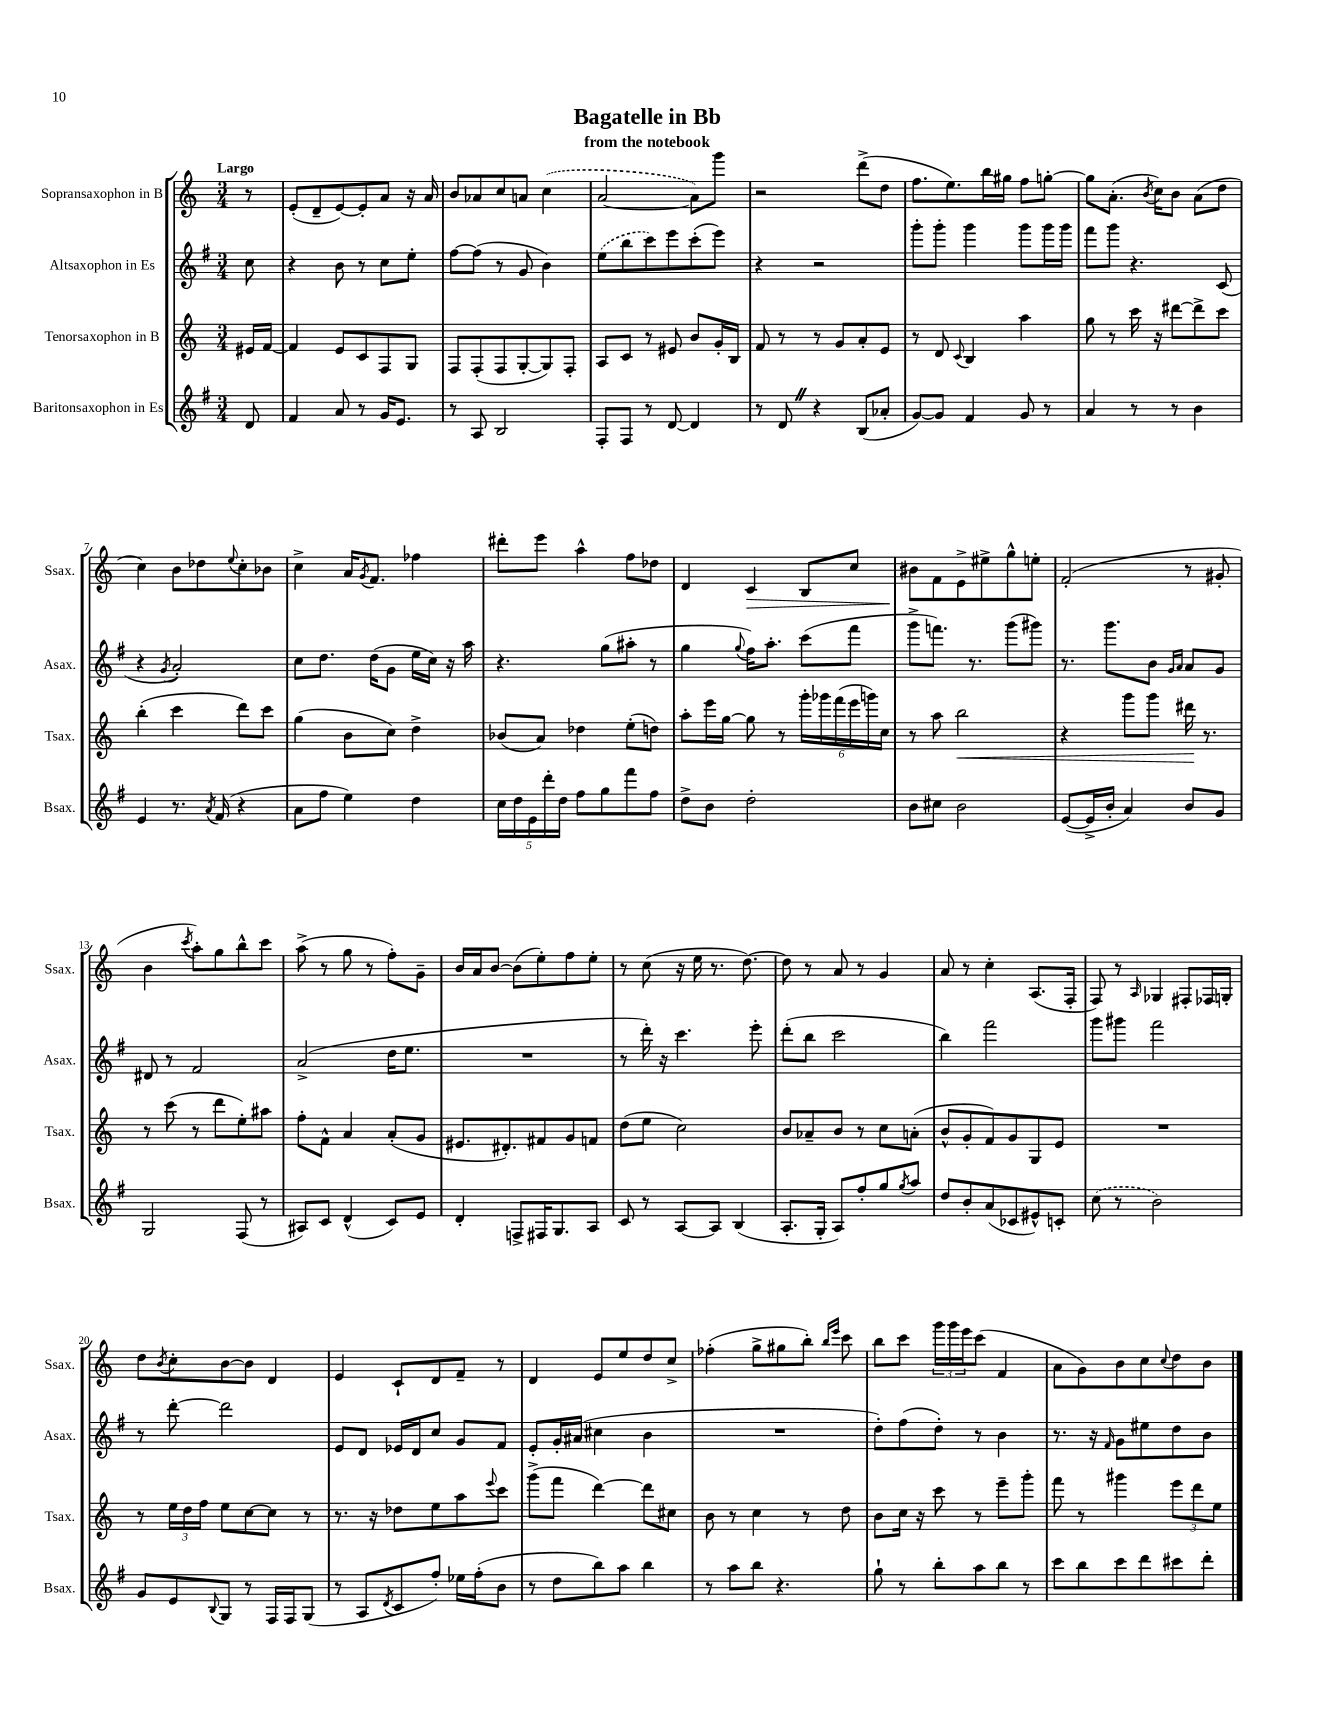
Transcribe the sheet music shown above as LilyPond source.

\header { title = "Bagatelle in Bb" subtitle = "from the notebook" }
<<
\new StaffGroup <<
\new Staff = "s0" \with { instrumentName = "Sopransaxophon in B" shortInstrumentName = "Ssax." } {
    \clef treble \key c \major \numericTimeSignature \time 3/4 \partial 8 \tempo "Largo"
    r8 |
    e'8-.( d'8-- e'8~) e'8-. a'8 r16 a'16 |
    b'8 aes'8 c''8 a'8 \once \slurDashed c''4( |
    a'2~ a'8) g'''8 |
    r2 d'''8->( d''8 |
    f''8. e''8.) b''16 gis''16 f''8 g''8~-. |
    g''8 a'8.-.( \acciaccatura { b'8 } c''16) b'8 a'8( d''8 |
    c''4) b'8 des''8 \appoggiatura { e''8 } c''8-. bes'8 |
    c''4-> a'16 \acciaccatura { g'8 } f'8. fes''4 |
    dis'''8-. e'''8 a''4-^ f''8 des''8 |
    d'4 c'4\> b8 c''8 |
    bis'8\! f'8 e'8-> eis''8-> g''8-^ e''8-. |
    f'2-.( r8 gis'8-. |
    b'4 \acciaccatura { c'''8 } a''8-.) g''8 b''8-^ c'''8 |
    a''8->( r8 g''8 r8 f''8-.) g'8-- |
    b'16 a'16 b'8~ b'8( e''8-.) f''8 e''8-. |
    r8 c''8( r16 e''16 r8. d''8.~) |
    d''8 r8 a'8 r8 g'4 |
    a'8 r8 c''4-. a8.( f16-. |
    f8) r8 \grace { a16 } ges4 fis8-. fes16 g16-. |
    d''8 \acciaccatura { b'8 } c''8-. b'8~ b'8 d'4 |
    e'4 c'8-! d'8 f'8-- r8 |
    d'4 e'8 e''8 d''8 c''8-> |
    fes''4-.( g''8-> gis''8 b''8-.) \grace { b''16 e'''16 } c'''8 |
    b''8 c'''8 \tuplet 3/2 { g'''16 g'''16 e'''16 } c'''8( f'4 |
    a'8 g'8) b'8 c''8 \appoggiatura { c''8 } d''8 b'8 \bar "|." |
}
\new Staff = "s1" \with { instrumentName = "Altsaxophon in Es" shortInstrumentName = "Asax." } {
    \clef treble \key g \major \numericTimeSignature \time 3/4 \partial 8
    c''8 |
    r4 b'8 r8 c''8 e''8-. |
    fis''8~ fis''8( r8 g'8 b'4) |
    \once \slurDashed e''8( b''8 c'''8) e'''8 c'''8-.( e'''8) |
    r4 r2 |
    g'''8-. g'''8-. g'''4 g'''8 g'''16 g'''16 |
    fis'''8 g'''8 r4. c'8( |
    r4 \acciaccatura { g'8 } a'2-.) |
    c''8 d''8. d''16( g'8 e''16 c''16) r16 a''16 |
    r4. g''8( ais''8-. r8 |
    g''4 \appoggiatura { g''8 } fis''16) a''8.-. c'''8( fis'''8 |
    g'''8-> f'''8.) r8. g'''8( gis'''8) |
    r8. g'''8. b'8 \grace { g'16 a'16 } a'8 g'8 |
    dis'8 r8 fis'2 |
    a'2->( d''16 e''8. |
    R2. |
    r8 d'''16-.) r16 c'''4. e'''8-. |
    d'''8-.( b''8 c'''2 |
    b''4) fis'''2 |
    g'''8 gis'''8 fis'''2 |
    r8 d'''8~-. d'''2 |
    e'8 d'8 ees'16 d'16 c''8 g'8 fis'8 |
    e'8-. g'16-. ais'16( cis''4 b'4 |
    R2. |
    d''8-.) fis''8( d''8-.) r8 b'4 |
    r8. r16 \grace { fis'16 } g'8 eis''8 d''8 b'8 \bar "|." |
}
\new Staff = "s2" \with { instrumentName = "Tenorsaxophon in B" shortInstrumentName = "Tsax." } {
    \clef treble \key c \major \numericTimeSignature \time 3/4 \partial 8
    eis'16 f'16~ |
    f'4 e'8 c'8 f8 g8 |
    f8 f8-.( f8 g8~-. g8) f8-. |
    a8 c'8 r8 eis'8 b'8 g'16-. b16 |
    f'8 r8 r8 g'8 a'8-. e'8 |
    r8 d'8 \appoggiatura { c'8 } b4 a''4 |
    g''8 r8 c'''16 r16 dis'''8~ dis'''8-> c'''8 |
    b''4-.( c'''4 d'''8) c'''8 |
    g''4( b'8 c''8) d''4-> |
    bes'8( a'8) des''4 e''8-.( d''8) |
    a''8-. e'''16 g''16~ g''8 r8 \tuplet 6/4 { g'''16-. ges'''16 f'''16( e'''16 g'''16) c''16 } |
    r8 a''8 b''2\< |
    r4 g'''8 g'''8 dis'''16\! r8. |
    r8 c'''8( r8 d'''8 e''8-.) ais''8 |
    f''8-. f'8-^ a'4 a'8-.( g'8 |
    eis'8. dis'8.-.) fis'8 g'8 f'8 |
    d''8( e''8 c''2) |
    b'8 aes'8-- b'8 r8 c''8 a'8-.( |
    b'8-^ g'8-. f'8) g'8 g8 e'8 |
    R2. |
    r8 \tuplet 3/2 { e''16 d''16 f''16 } e''8 c''8~ c''8 r8 |
    r8. r16 des''8 e''8 a''8 \appoggiatura { e'''8 } c'''8 |
    g'''8->( f'''8 d'''4~) d'''8 cis''8 |
    b'8 r8 c''4 r8 d''8 |
    b'8 c''16 r16 c'''8 r8 e'''8-- g'''8-. |
    f'''8 r8 gis'''4 \tuplet 3/2 { e'''8 d'''8 e''8 } \bar "|." |
}
\new Staff = "s3" \with { instrumentName = "Baritonsaxophon in Es" shortInstrumentName = "Bsax." } {
    \clef treble \key g \major \numericTimeSignature \time 3/4 \partial 8
    d'8 |
    fis'4 a'8 r8 g'16 e'8. |
    r8 a8 b2 |
    fis8-. fis8 r8 d'8~ d'4 |
    r8 d'8 \once \override BreathingSign.text = \markup { \musicglyph "scripts.caesura.straight" } \breathe r4 b8( aes'8-. |
    g'8~) g'8 fis'4 g'8 r8 |
    a'4 r8 r8 b'4 |
    e'4 r8. \acciaccatura { a'8 } fis'16( r4 |
    a'8 fis''8 e''4) d''4 |
    \tuplet 5/4 { c''16 d''16 e'16 d'''16-. d''16 } fis''8 g''8 fis'''8 fis''8 |
    d''8-> b'8 d''2-. |
    b'8 cis''8 b'2 |
    e'8~( e'16-> b'16-. a'4) b'8 g'8 |
    g2 fis8( r8 |
    ais8) c'8 d'4-^( c'8) e'8 |
    d'4-. f8-> fis16 g8. a8 |
    c'8 r8 a8~ a8 b4( |
    a8.-. g16-. a8) fis''8-. g''8 \acciaccatura { g''8 } a''8 |
    d''8 b'8-. a'8( ces'8 eis'8-^) c'8-. |
    \once \slurDashed c''8( r8 b'2) |
    g'8 e'8 \appoggiatura { b8 } g8 r8 fis16 fis16 g8( |
    r8 a8 \acciaccatura { d'8 } c'8 fis''8-.) ees''16 fis''16-.( b'8 |
    r8 d''8 b''8) a''8 b''4 |
    r8 a''8 b''8 r4. |
    g''8-! r8 b''8-. a''8 b''8 r8 |
    c'''8 b''8 c'''8 d'''8 cis'''8 d'''8-. \bar "|." |
}
>>
>>
